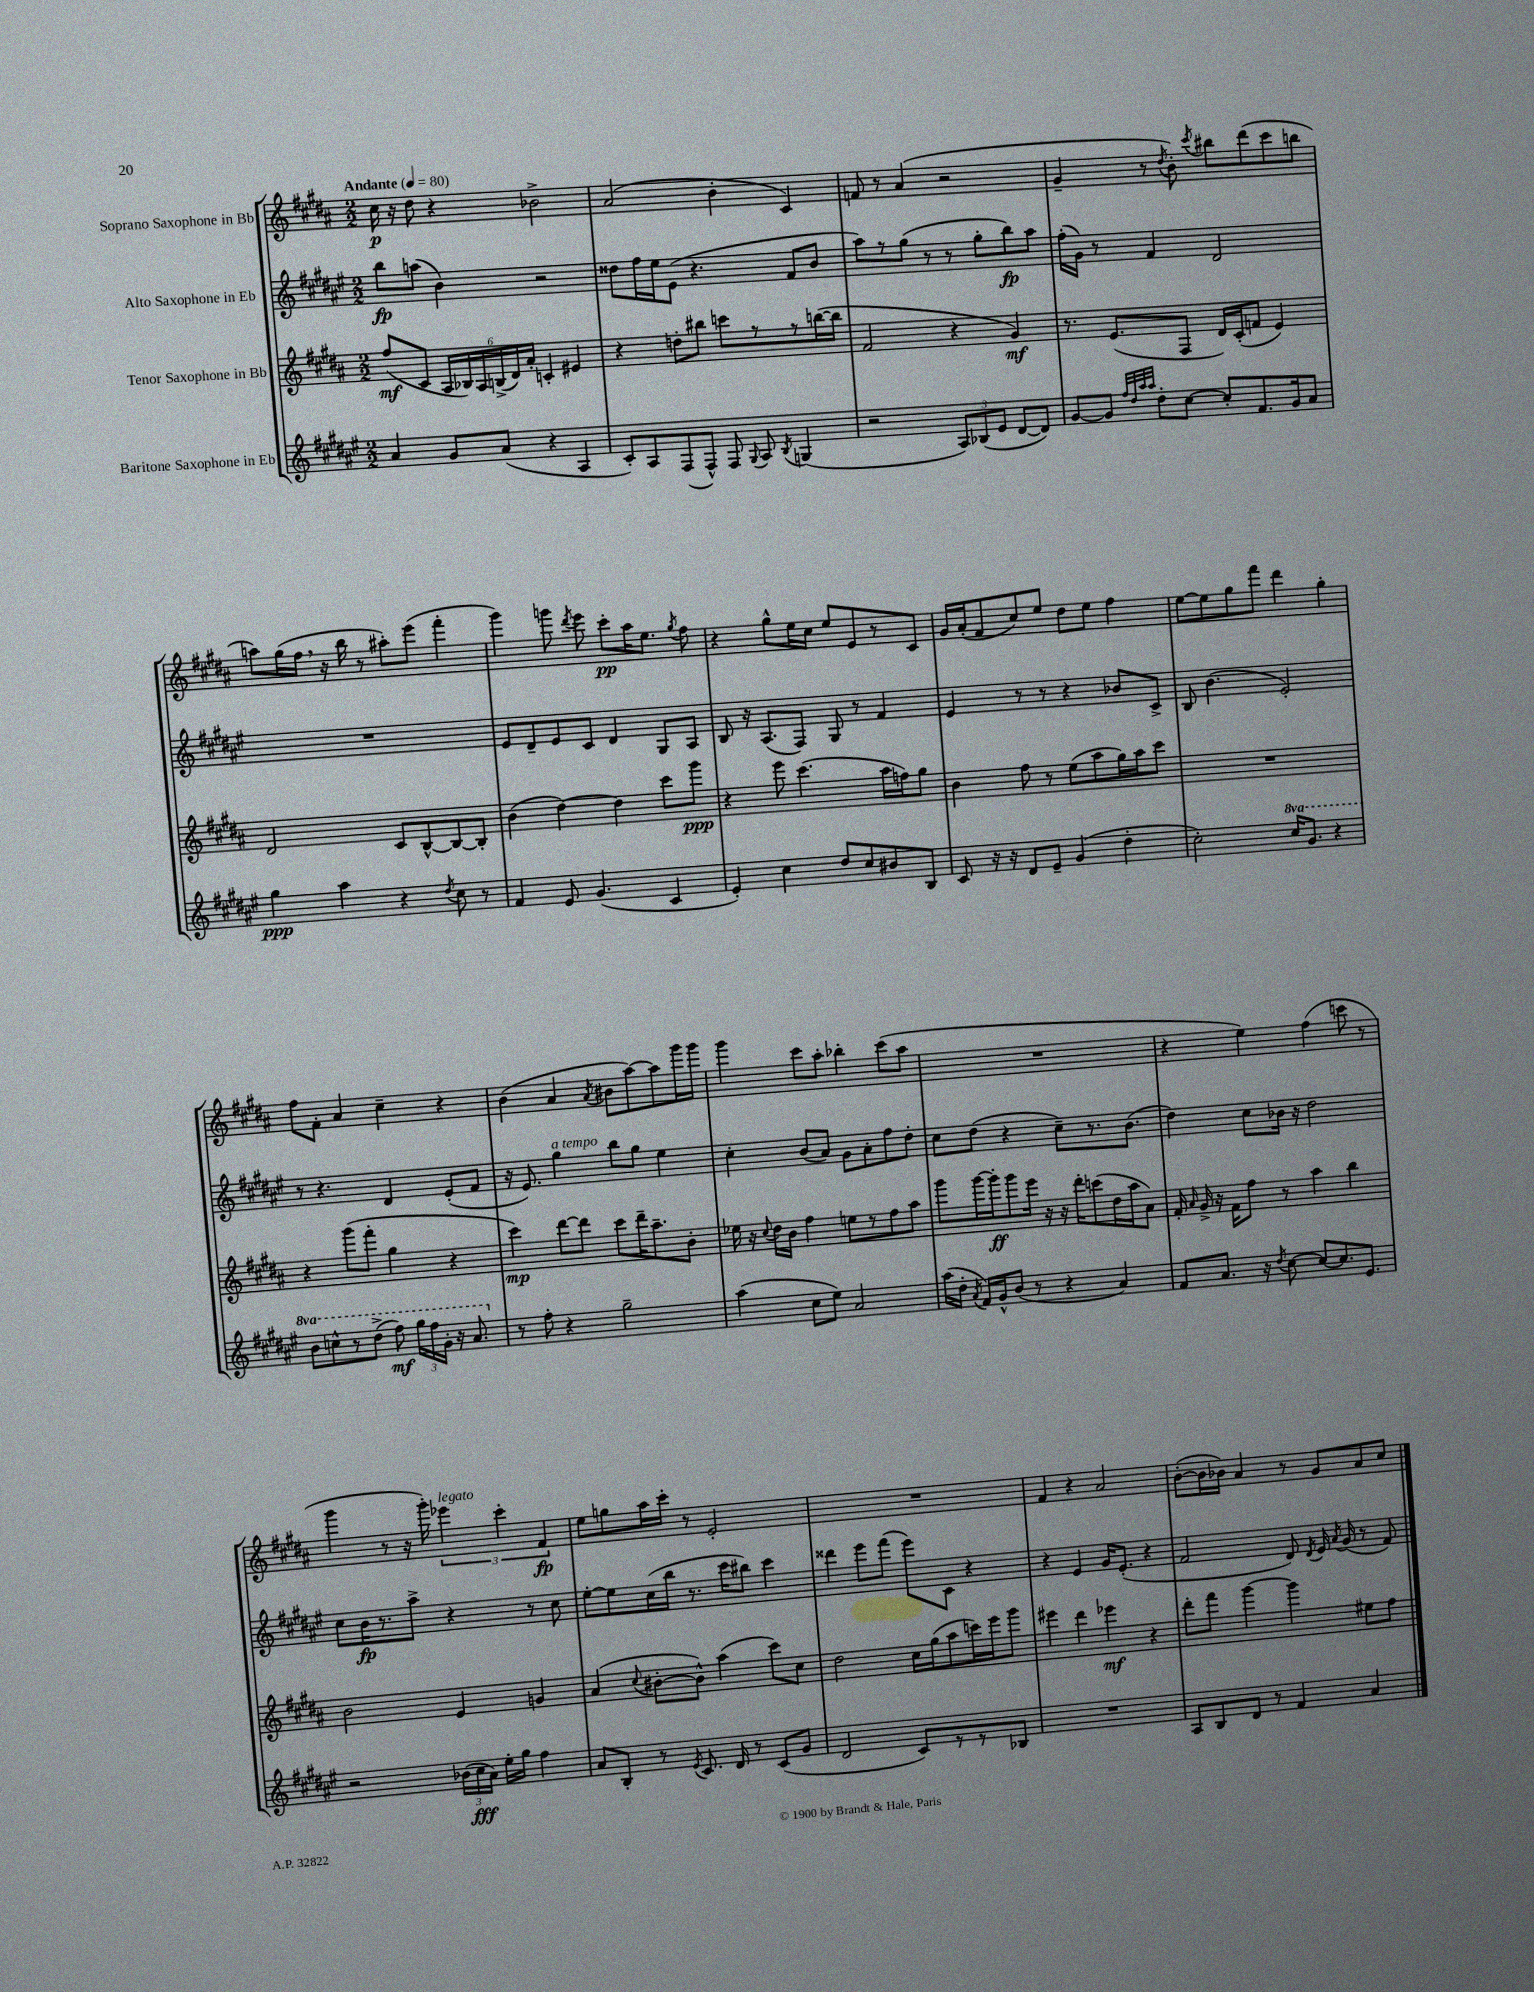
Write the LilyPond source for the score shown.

<<
\new StaffGroup <<
\new Staff = "s0" \with { instrumentName = "Soprano Saxophone in Bb" } {
    \clef treble \key b \major \numericTimeSignature \time 2/2 \tempo "Andante" 4 = 80
    \autoBeamOff cis''16\p r16 dis''8 r4 bes'2-> |
    ais'2( b'4-. cis'4) |
    f'8 r8 ais'4( r2 |
    gis'4-- r8 \acciaccatura { dis''8 } b'8-.) \acciaccatura { cis'''8 } bis''8[ dis'''8( cis'''8 b''8] |
    a''8[) gis''16( fis''16] \breathe r16 b''16 r8 ais''8[-.) e'''8]( fis'''4-. |
    gis'''4) g'''8 \acciaccatura { dis'''8 } e'''8 cis'''8[-.\pp ais''16 e''8.] \acciaccatura { gis''8 } fis''8 |
    r4 gis''8[-^ e''16 cis''16] e''8[ e'8 r8 cis'8] |
    gis'16[ ais'16-.( fis'8 cis''8) e''8] dis''8[ e''8] fis''4 |
    e''8[~ e''8 gis''8 fis'''8] dis'''4 gis''4-. |
    fis''8[ fis'8]-. ais'4 cis''4-- r4 |
    b'4( ais'4 \acciaccatura { ais'8 } bis'8[ ais''8~) ais''8 gis'''16 gis'''16] |
    gis'''4 cis'''8[ ais''8]-. bes''4-. cis'''8[( ais''8] |
    R1 |
    r4 e''4) fis''4( c'''8 r8 |
    gis'''4 r8 r16 gis'''16-.) \tuplet 3/2 { ees'''4^\markup { \italic "legato" } cis'''4-. fis'4\fp } |
    e''8[ g''8 ais''16 cis'''16]-. r8 e'2-. |
    R1 |
    fis'4 r4 ais'2 |
    b'8[~-.( b'16 bes'16]) ais'4 r8 gis'8[ ais'8 cis''8] \bar "|." |
}
\new Staff = "s1" \with { instrumentName = "Alto Saxophone in Eb" } {
    \clef treble \key fis \major \numericTimeSignature \time 2/2
    \autoBeamOff b''8[\fp a''8]( b'4) r2 |
    disis''8[ fis''16 eis''16 eis'8]( r4. fis'8[ b'8] |
    ais''8[) r8 gis''8]( r8 r8 gis''8[-. b''8\fp) ais''8] |
    fis''16[-.( gis'16]) r8 fis'4 dis'2 |
    R1 |
    eis'8[ dis'8-- eis'8 cis'8] dis'4 gis8[ ais8] |
    b8 r16 ais8.[( fis8]) gis8 r8 fis'4 |
    eis'4 r8 r8 r4 bes'8[ cis'8]-> |
    b8 b'4.( eis'2-.) |
    r8 r4. dis'4 eis'8[-.( fis'8] |
    r16 eis'8.) gis''4^\markup { \italic "a tempo" } b''8[ gis''8] eis''4 |
    cis''4-. b'8[( ais'8]) gis'8[ ais'8-. fis''8 dis''8]-. |
    cis''8[ dis''8]( r4 cis''8[--) r8. b'8.]( |
    dis''4) cis''8[ bes'16] r16 dis''2 |
    cis''8[ b'16\fp r8. ais''8]-> r4 r8 cis''8 |
    eis''8[~-. eis''8 cis''16( b''16] r8. cis'''16[ bis''8]) cis'''4 |
    disis'''4 eis'''8[ fis'''8]( eis'''8[) cis'8] r4 |
    r4 eis'4 gis'16[ eis'8.]-.( r4 |
    fis'2 dis'8) \acciaccatura { dis'8 } eis'16 \acciaccatura { ais'8 } gis'16( r8 fis'8) \bar "|." |
}
\new Staff = "s2" \with { instrumentName = "Tenor Saxophone in Bb" } {
    \clef treble \key b \major \numericTimeSignature \time 2/2
    \autoBeamOff fis''8[\mf( cis'8] \tuplet 6/4 { ais16[ bes16) ais16 b16->( dis'16) ais'16]-. } c'4-. eis'4 |
    r4 d''8[-. bis''8] c'''8[ r8 r8 b''16~( b''16] |
    fis'2 r4 gis'4\mf) |
    r8. e'8.[( fis8] dis'16[) cis'16-.( f'8] e'4) |
    dis'2 cis'8[ b8~-^ b8~ b8]-. |
    b'4( dis''4~) dis''4 cis'''8[ gis'''8]\ppp |
    r4 e'''8 cis'''4.( ais''16[ f''16) gis''8] |
    b'4 fis''8 r8 e''8[( ais''8 gis''16) ais''16 cis'''8] |
    R1 |
    r4 gis'''8[( fis'''8]-. gis''4 r4 |
    cis'''4\mp) dis'''8[~ dis'''8] cis'''8[ dis'''16-- ais''8.-- b'8]-. |
    ees''16 r16 \appoggiatura { cis''8 } dis''16[ b'16] fis''4 e''8[ r8 fis''8 ais''8] |
    gis'''8[ gis'''16~ gis'''16-.\ff gis'''8 e'''16] r16 r16 dis'''16[-. c'''8( dis''16 ais''16 ais'8]) |
    fis'16-. \grace { ais'16 } gis'16-> r16 fis'16[ fis''8] r8 ais''4 b''4 |
    b'2 e'4 g'4 |
    ais'4( \appoggiatura { cis''8 } bis'8[~-. bis'8]-^) ais''4( cis'''8[) cis''8] |
    dis''2 cis''16[ gis''16( ais''8 c'''16) e'''16 gis'''8] |
    eis'''4 dis'''4 ees'''4\mf r4 |
    dis'''8[-. fis'''8] gis'''4~ gis'''4 eis''8[ fis''8] \bar "|." |
}
\new Staff = "s3" \with { instrumentName = "Baritone Saxophone in Eb" } {
    \clef treble \key fis \major \numericTimeSignature \time 2/2 \set Staff.ottavationMarkups = #ottavation-simple-ordinals
    \autoBeamOff ais'4 gis'8[ ais'8]( r4 ais4 |
    cis'8[-.) ais8 fis8( fis8]-^) fis8 \appoggiatura { gis8 } ais8 \acciaccatura { b8 } g4( |
    r2 \tuplet 3/2 { ais8[) bes8( eis'8] } dis'8[~ dis'8]) |
    gis'8[~ gis'8] \grace { fis''32[ dis''32 ais''32 ais''32] } dis''8[-. cis''8]~ cis''8[-. fis'8. gis'16 ais'8] |
    gis''4\ppp ais''4 r4 \acciaccatura { dis''8 } cis''8 r8 |
    fis'4 eis'8 gis'4.( cis'4 |
    eis'4-.) cis''4 dis''8[ cis''8 bis'8 b8] |
    cis'8 r16 r16 dis'8[ eis'8]-- gis'4( dis''4-. |
    cis''2-.) \ottava #1 cis'''16[ gis''8.] r4 |
    b''8[ c'''8-^ r8 dis'''8]->( fis'''8\mf) \tuplet 3/2 { gis'''16[ fis'''16 gis''16]-. } r16 ais''8. \ottava #0 |
    r8 fis''8-. r4 gis''2-- |
    ais''4( cis''8[ eis''8]) ais'2 |
    ais''16[( dis''16]-. \acciaccatura { ais'8 } fis'16[) gis'16-^ b'8]( r8 r4 ais'4) |
    fis'8[ ais'8.] r16 \acciaccatura { dis''8 } cis''8~ cis''8[~ cis''8. eis'8.] |
    r2 \tuplet 3/2 { bes'16[( cis''16\fff ais'16]) } eis''16[-. gis''16] fis''4 |
    ais'8[ b8]-. r8 \acciaccatura { eis'8 } cis'8. dis'16 r8 cis'8[( gis'8] |
    dis'2 cis'8[) r8 r8 bes8] |
    R1 |
    ais8[ b8 dis'8] r8 fis'4 ais'4 \bar "|." |
}
>>
>>
\layout { \context { \Score \remove "Bar_number_engraver" } }
